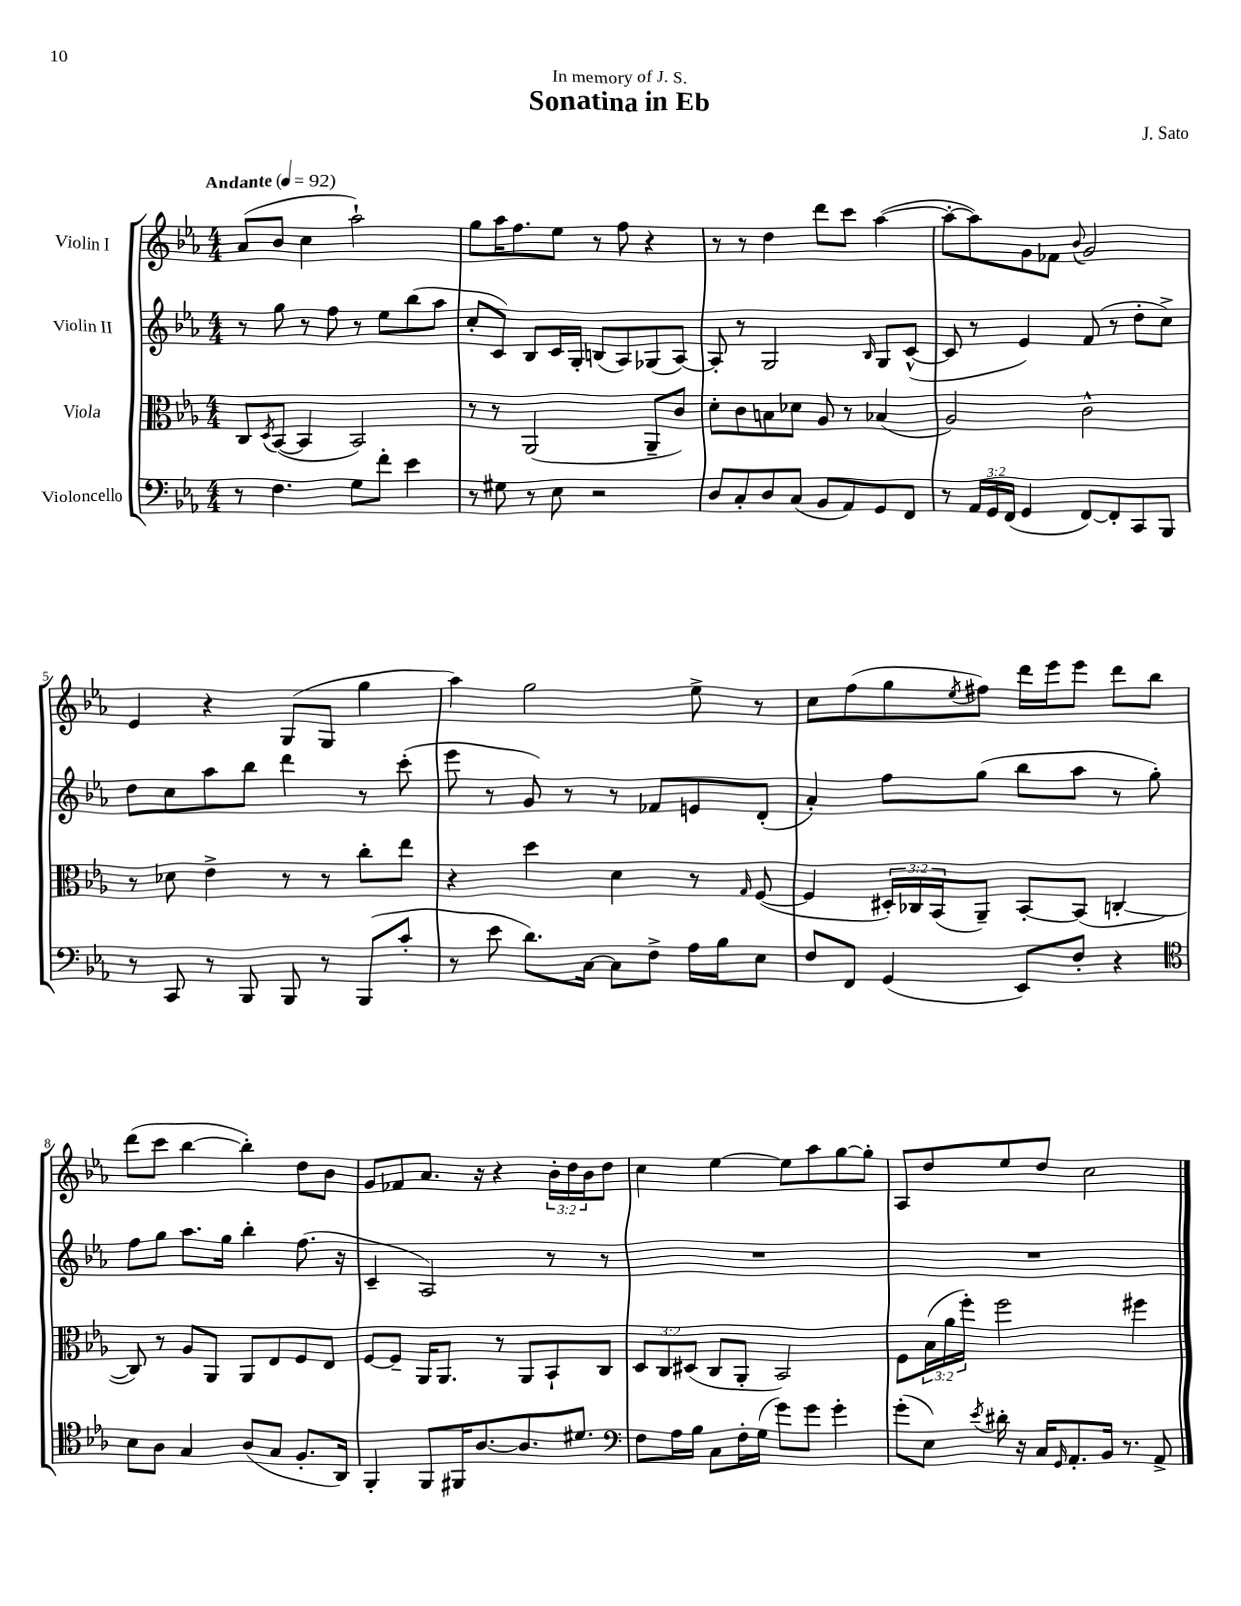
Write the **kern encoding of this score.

**kern	**kern	**kern	**kern
*part4	*part3	*part2	*part1
*staff4	*staff3	*staff2	*staff1
*I"Violoncello	*I"Viola	*I"Violin II	*I"Violin I
*clefF4	*clefC3	*clefG2	*clefG2
*k[b-e-a-]	*k[b-e-a-]	*k[b-e-a-]	*k[b-e-a-]
*M4/4	*M4/4	*M4/4	*M4/4
*MM92	*MM92	*MM92	*MM92
=1	=1	=1	=1
!	!	!	!LO:TX:a:B:t=Andante
8r	8C/L	8r	(8a-/L
.	8qD/	.	.
4.F\	([8BB-/J	8gg\	8b-/J
.	4BB-/]	8r	4cc\
.	.	8ff\	.
8G\L	2BB-/)	8r	2aa-`\)
8f'\J	.	8ee-\L	.
4e-\	.	(8bb-\	.
.	.	8aa-\J	.
=2	=2	=2	=2
8r	8r	8cc'/L	8gg\L
8G#X\	8r	8c/J)	16aa-\K
.	.	.	8.ff\
8r	(2AA-/	8B-/L	.
8E-\	.	16c/L	8ee-\J
.	.	16G'/JJ	.
2r	.	(8Bn/L	8r
.	.	8A-/)	8ff\
.	8AA-~/L	(8G-X/	4r
.	8c/J)	[8A-/J)	.
=3	=3	=3	=3
8D/L	8d'\L	8A-'/]	8r
8C'/	8c\	8r	8r
8D/	8Bn\	2G/	4dd\
(8C/J	8d-X\J	.	.
8BB-/L	8A-/	.	8ddd\L
8AA-/)	8r	.	8ccc\J
.	.	16qqB-/	.
8GG/	(4B-X/	8G/L	([4aa-\
8FF/J	.	([8c^^/J	.
=4	=4	=4	=4
8r	2A-/)	8c/]	8aa-'\L_
24AA-/LL	.	8r	8aa-\])
24GG/	.	.	.
(24FF/JJ	.	.	.
4GG/	.	4e-/)	8g\
.	.	.	8f-X\J
.	.	.	8qqb-/
[8FF/L)	2c^^\	(8f/	2g/
8FF'/]	.	8r	.
8CC/	.	8dd'\L	.
8BBB-/J	.	8cc^\J)	.
!!LO:LB:g=z
=5	=5	=5	=5
8r	8r	8dd\L	4e-/
8CC/	8d-X\	8cc\	.
8r	4e-^\	8aa-\	4r
8BBB-/	.	8bb-\J	.
8BBB-/	8r	4ddd\	(8G/L
8r	8r	.	8G/J
(8BBB-/L	8cc'\L	8r	4gg\
8c'/J	8ee-\J	(8ccc'\	.
=6	=6	=6	=6
8r	4r	8eee-\	4aa-\)
8e-\	.	8r	.
8.d\L)	4dd\	8g/)	2gg\
.	.	8r	.
[16C\Jk	.	.	.
8C\L]	4d\	8r	.
8F^\J	.	8f-X/L	.
16A-\LL	8r	8en/	8ee-^\
16B-\J	.	.	.
.	16qqG/	.	.
8E-\J	([8F/	(8d'/J	8r
=7	=7	=7	=7
8F/L	4F/]	4a-'/)	8cc\L
8FF/J	.	.	(8ff\
(4GG/	24D#X'/LL)	8ff\L	8gg\
.	24C-X/	.	.
.	(24BB-/J	.	.
.	.	.	8qee-/
.	8AA-~/J)	(8gg\J	8ff#X\J)
8EE-/L)	[8BB-'/L	8bb-\L	16ddd\LL
.	.	.	16eee-\J
8F'/J	(8BB-/J]	8aa-\J	8eee-\J
4r	[4Cn'/	8r	8ddd\L
.	.	8gg'\)	8bb-\J
!!LO:LB:g=z
=8	=8	=8	=8
*clefC4	*	*	*
8B-\L	8C/])	8ff\L	(8ddd\L
8A-\J	8r	8gg\J	8ccc\J
4G/	8A-/L	8.aa-\L	[4bb-\
.	8AA-/J	.	.
.	.	16gg\Jk	.
(8A-/L	8AA-/L	4bb-'\	4bb-'\])
8G/J	8E-/	.	.
8.F'/L	8F/	(8.ff\	8dd\L
.	8E-/J	.	8b-\J
16AA-/Jk)	.	16r	.
=9	=9	=9	=9
4FF'/	[8F/L	4c~/	8g/L
.	8F~/J]	.	8f-X/
8FF/L	16AA-/KL	2A-/)	8.a-/J
.	8.AA-/J	.	.
16FF#X/K	.	.	.
[8.A-/	.	.	16r
.	8r	.	4r
8.A-/]	8AA-/L	.	.
.	8BB-`/	8r	24b-'\LL
.	.	.	24dd\
8.d#X/J	.	.	.
.	.	.	24b-\J
.	8C/J	8r	8dd\J
=10	=10	=10	=10
*clefF4	*	*	*
8F\L	12D/L	1r	4cc\
.	12C/	.	.
16A-\L	.	.	.
.	(12D#X/J	.	.
16B-\JJ	.	.	.
8C\L	8C/L	.	[4ee-\
16F'\L	8AA-'/J	.	.
(16G\JJ	.	.	.
8g\L)	2BB-/)	.	8ee-\L]
8g\J	.	.	8aa-\
4g'\	.	.	[8gg\
.	.	.	8gg'\J]
=11	=11	=11	=11
(8g'\L	8F\L	1r	8A-/L
8E-\J)	(24B-\L	.	8dd/
.	24a-\	.	.
.	24ff'\JJ)	.	.
8qe-/	.	.	.
16d#X'\	2ff\	.	8ee-/
16r	.	.	.
16C/KL	.	.	8dd/J
16qqGG/	.	.	.
8.AA-'/	.	.	.
.	.	.	2cc\
16BB-/Jk	.	.	.
8.r	.	.	.
.	4ff#X\	.	.
8AA-^/	.	.	.
==	==	==	==
*-	*-	*-	*-
